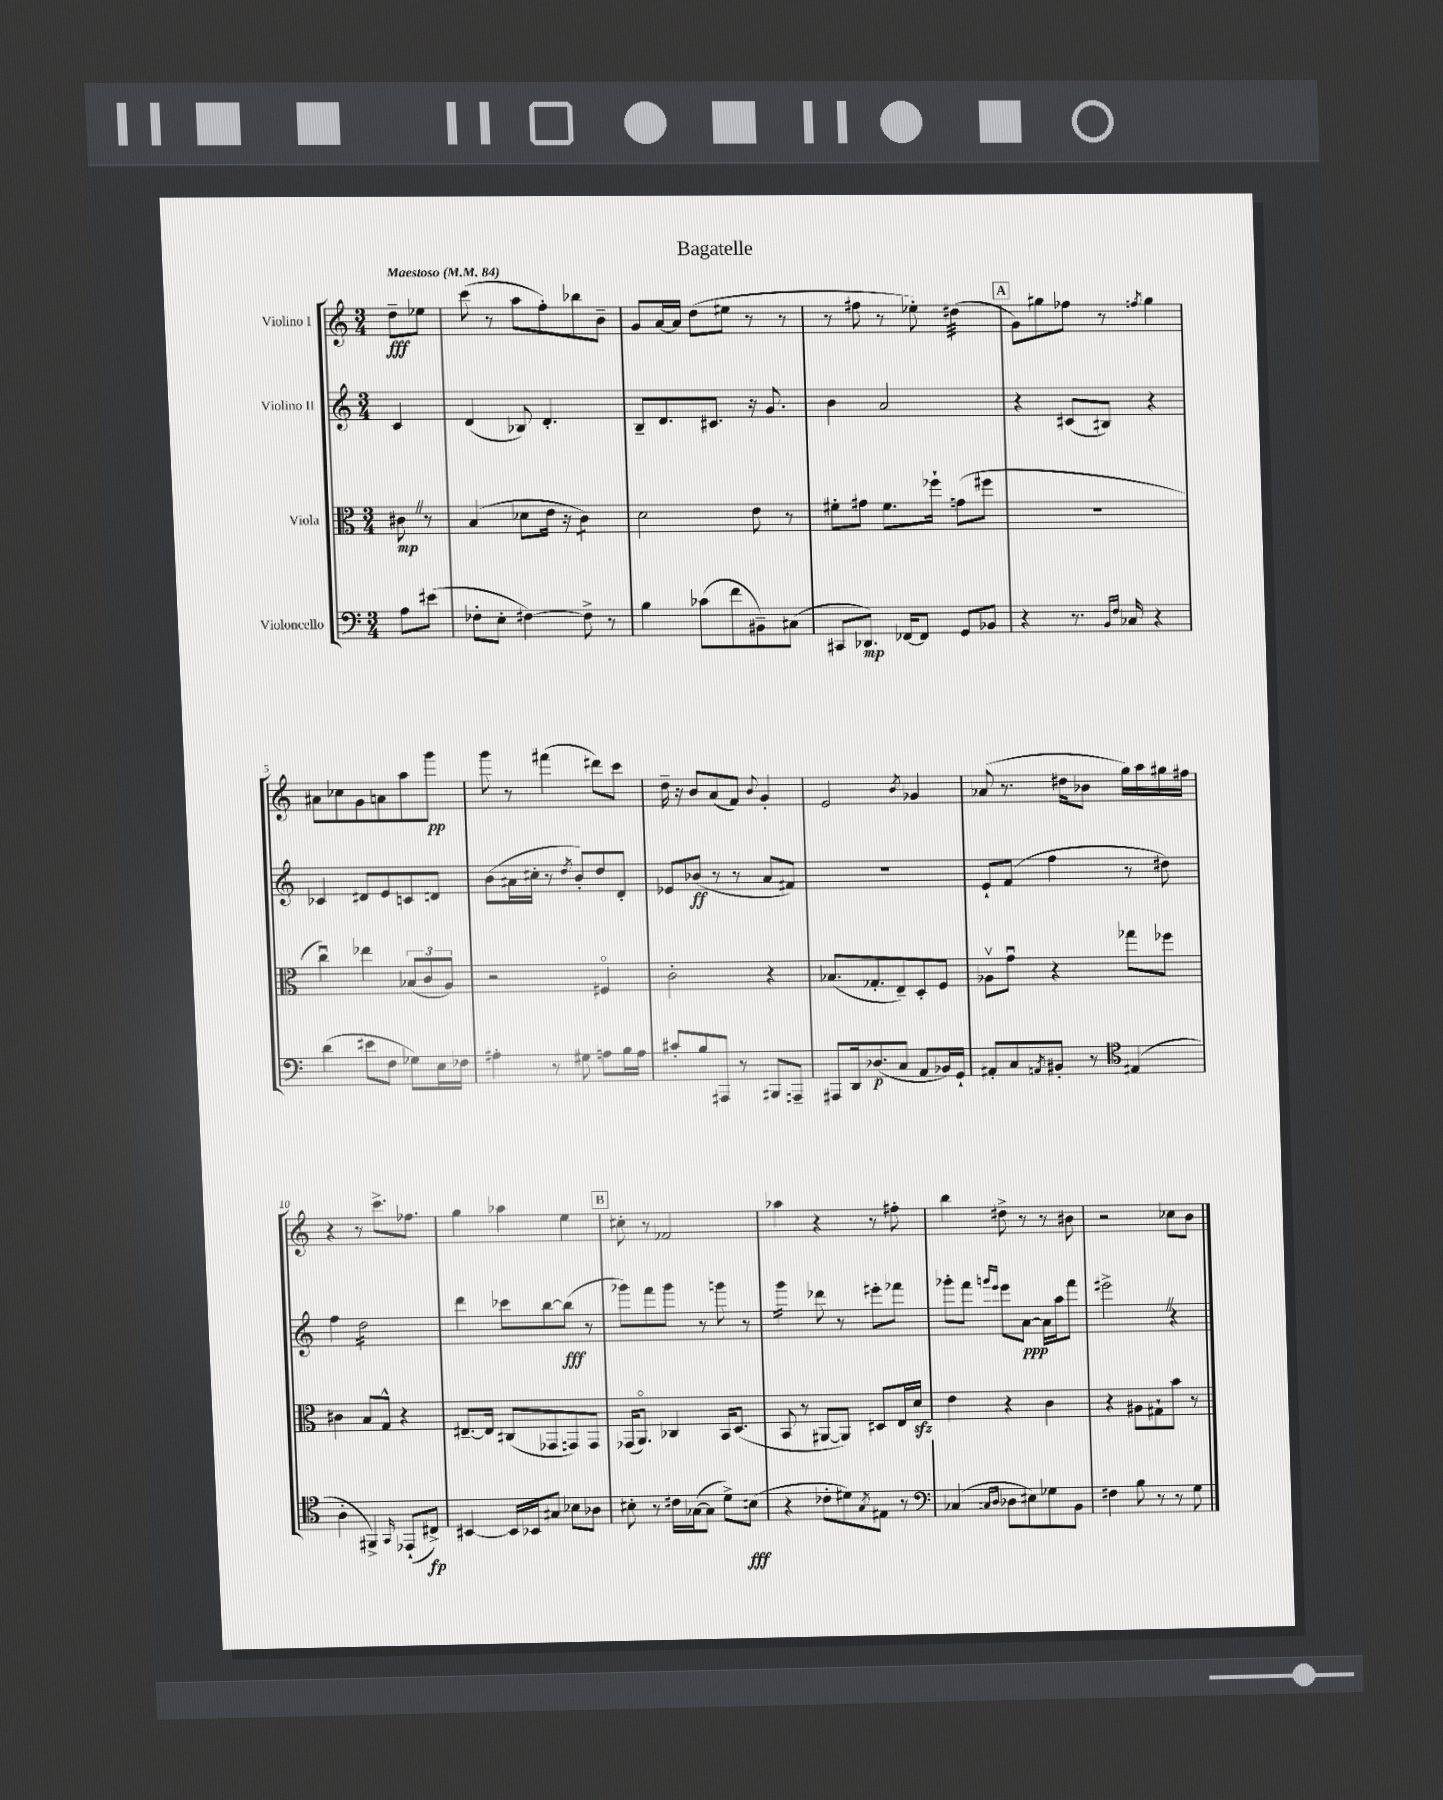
\header { title = "Bagatelle" }
<<
\new StaffGroup <<
\new Staff = "s0" \with { instrumentName = "Violino I" } {
    \clef treble \key c \major \numericTimeSignature \time 3/4 \partial 4 \tempo "Maestoso" 4 = 84
    d''8--\fff ees''8 |
    c'''8( r8 a''8 f''8-.) bes''8 b'8-- |
    g'8 a'16~ a'16 d''8( eis''8 r8 r8 |
    r8 fis''8 r8 ees''8-.) dis''4:32( |
    \mark \markup { \box "A" } g'8) gis''8 fes''8 r8 \acciaccatura { f''8 } gis''4 |
    ais'8 ces''8 g'8 a'8 a''8 g'''8\pp |
    g'''8 r8 fis'''4( dis'''8) c'''8 |
    d''16-- r16 b'8 a'8( f'8) \appoggiatura { b'8 } g'4-. |
    e'2 \acciaccatura { b'8 } ges'4 |
    aes'8( r8. dis''16 bes'8 g''16) a''16 gis''16 fis''16 |
    r4 r8 c'''8.-> fes''8. |
    g''4 aes''4 e''4 |
    \mark \markup { \box "B" } cis''8-. r8 fes'2 |
    aes''4 r4 r8 fis''8-. |
    b''4 dis''8-> r8 r8 bis'8 |
    r2 ces''8 b'8 \bar "|." |
}
\new Staff = "s1" \with { instrumentName = "Violino II" } {
    \clef treble \key c \major \numericTimeSignature \time 3/4 \partial 4
    c'4 |
    d'4( bes8) d'4.-. |
    b8-- d'8. cis'8. r16 g'8. |
    b'4 a'2 |
    \mark \markup { \box "A" } r4 cis'8( bis8) r4 |
    ces'4 dis'8 e'8 c'8 d'8 |
    b'8( ais'16 cis''16-. r8 \acciaccatura { d''8 } b'8-.) d''8 d'8-. |
    ees'8 bes'8\ff( r8 r8 a'8 fis'8) |
    R2. |
    e'8-! f'8( f''4 r8 dis''8) |
    f''4 d''2:16 |
    d'''4 ces'''8 b''8~ b''8\fff( r8 |
    \mark \markup { \box "B" } ges'''8) f'''8 ges'''8 r8 g'''8 r8 |
    g'''4:16 des'''8 r8 eis'''8-. fes'''8 |
    ges'''8-. f'''8 \grace { g'''16 e'''16 } e'''8 a'8~\ppp a'16 a''16 f'''8 |
    eis'''2-> \once \override BreathingSign.text = \markup { \musicglyph "scripts.caesura.straight" } \breathe r4 \bar "|." |
}
\new Staff = "s2" \with { instrumentName = "Viola" } {
    \clef alto \key c \major \numericTimeSignature \time 3/4 \partial 4
    cis'8\mp \once \override BreathingSign.text = \markup { \musicglyph "scripts.caesura.straight" } \breathe r8 |
    b4( des'8 e'16 r16 c'4:8) |
    d'2 e'8 r8 |
    fis'8-. gis'8 fis'8. fes''16-! g'8( fis''8 |
    \mark \markup { \box "A" } R2. |
    c''4\downbow) ees''4 \tuplet 3/2 { bes8( c'8 a8) } |
    r2 fis4\flageolet |
    c'2-. r4 |
    bes8.( ges8.-. e8--) d8-. f8 |
    aes8\upbow g'8\downbow r4 ges''8 fes''8 |
    cis'4 b8 g8-^ r4 |
    eis8.~-- eis16 cis8( ges,8 g,8) g,8 |
    \mark \markup { \box "B" } ges,16( a,8.\flageolet) ces4 b,16 d8.( |
    b,8 r8 ais,8~ ais,8) dis8 e16 d'16\sfz |
    e'4 r4 c'4 |
    r4 ais8 gis8-! b'8 r8 \bar "|." |
}
\new Staff = "s3" \with { instrumentName = "Violoncello" } {
    \clef bass \key c \major \numericTimeSignature \time 3/4 \partial 4
    a8 eis'8( |
    fes8-. e8-. fis4~) fis8-> r8 |
    b4 ces'8( f'8 bis,8--) cis8( |
    cis,8 des,8.\mp) fes,16~ fes,8 g,8 bes,8 |
    \mark \markup { \box "A" } r4 r8. \grace { b,16 f16 } ces16 r4 |
    d'4( eis'8 f8 ges8) e16 fes16 |
    ais4-. r8 gis8 a8 b16 a16 |
    cis'8-. b8 ais,,8 r8 bis,,8 a,,8-- |
    ais,,8 d,16 des8.\p( c8 a,8 bes,16) g,16-! |
    ais,8-. c8 \acciaccatura { a,8 } bis,8-. r8 \clef tenor eis4( |
    a4-. fis,4->) \grace { g,16 } ees,8-!( cis8->\fp) |
    bis,4~ bis,16 bes,16 gis8 bes8 aes8 |
    \mark \markup { \box "B" } bis8-. r8 cis'16 ges16~( ges8 d'8->) b8\fff( |
    r4 ces'8-. dis'8) \acciaccatura { g8 } eis8 r8 |
    \clef bass ces4( \grace { c16 d16 } des8 eis8) ges8 b,8 |
    fis4 b8 r8 r8 g8 \bar "|." |
}
>>
>>
